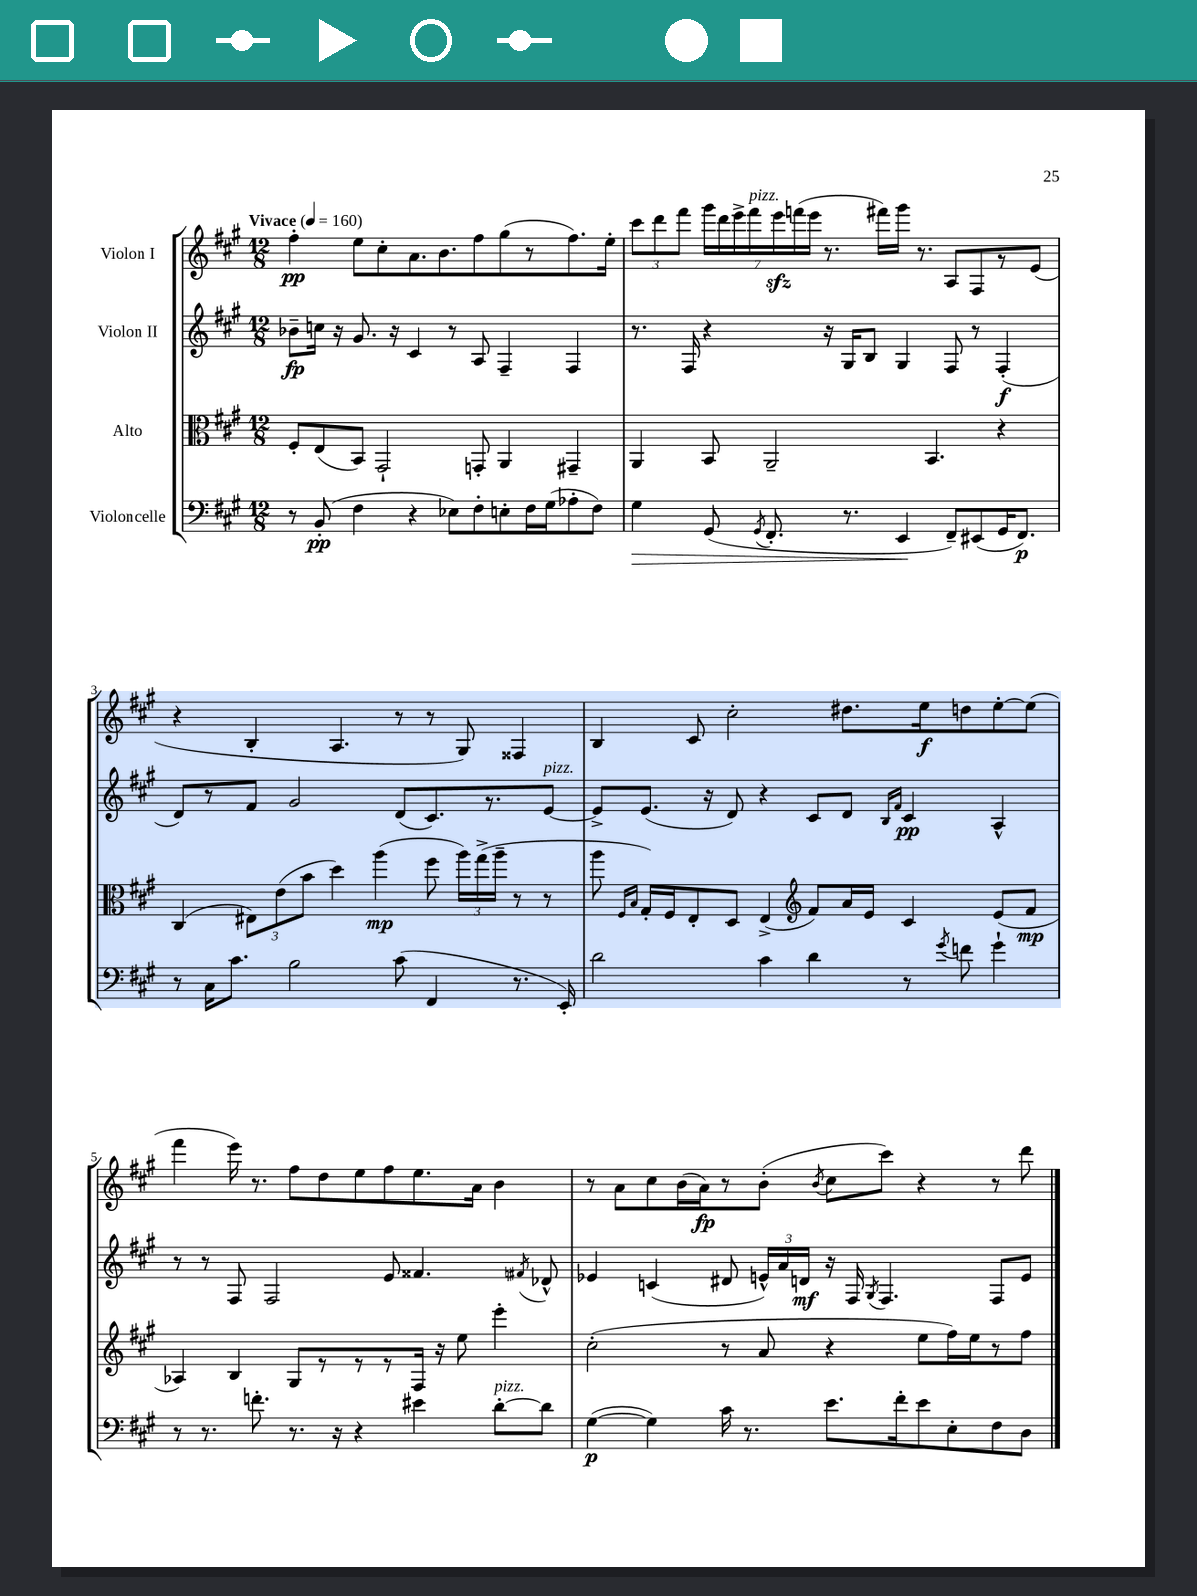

**kern	**dynam	**kern	**dynam	**kern	**dynam	**kern	**dynam
*part4	*part4	*part3	*part3	*part2	*part2	*part1	*part1
*staff4	*staff4	*staff3	*staff3	*staff2	*staff2	*staff1	*staff1
*I"Violoncelle	*	*I"Alto	*	*I"Violon II	*	*I"Violon I	*
*clefF4	*	*clefC3	*	*clefG2	*	*clefG2	*
*k[f#c#g#]	*	*k[f#c#g#]	*	*k[f#c#g#]	*	*k[f#c#g#]	*
*M12/8	*	*M12/8	*	*M12/8	*	*M12/8	*
*MM160	*	*MM160	*	*MM160	*	*MM160	*
=1	=1	=1	=1	=1	=1	=1	=1
!	!	!	!	!	!	!LO:TX:a:B:t=Vivace	!
8r	.	8F#'/L	.	8b-X~\L	fp	4ff#'\	pp
(8BB'/	pp	(8E/	.	16ccn\Jk	.	.	.
.	.	.	.	16r	.	.	.
4F#\	.	8BB/J)	.	8.g#/	.	8ee\L	.
.	.	2GG#`/	.	.	.	8cc#'\	.
.	.	.	.	16r	.	.	.
4r	.	.	.	4c#/	.	8.a\	.
.	.	.	.	.	.	8.b\	.
8E-X\L)	.	.	.	8r	.	.	.
8F#'\	.	8GGn'/	.	8A/	.	8ff#\	.
8En'\	.	4AA/	.	4F#~/	.	(8gg#\	.
16F#\L	.	.	.	.	.	8r	.
(16G#\J	.	.	.	.	.	.	.
8A-X'\	.	4GG#X~/	.	4F#/	.	8.ff#\)	.
8F#\J)	.	.	.	.	.	.	.
.	.	.	.	.	.	16ee'\Jk	.
=2	=2	=2	=2	=2	=2	=2	=2
!	!LO:HP:b	!	!	!	!	!	!
4G#\	>	4AA/	.	8.r	.	12ccc#\L	.
.	.	.	.	.	.	12ddd\	.
.	.	.	.	.	.	12fff#\J	.
.	.	.	.	16F#/	.	.	.
(8GG#/	.	8BB/	.	4r	.	28ggg#\LL	.
.	.	.	.	.	.	28ddd\	.
.	.	.	.	.	.	28eee^\	.
!	!	!	!	!	!	!LO:TX:a:i:t=pizz.	!
.	.	.	.	.	.	28fff#\	.
8qGG#/	.	.	.	.	.	.	.
8.FF#'/	.	2AA~/	.	.	.	.	.
.	.	.	.	.	.	28eeezz\	.
.	.	.	.	.	.	(28fffn\	.
.	.	.	.	.	.	28eee\JJ	.
.	.	.	.	16r	.	8.r	.
8.r	.	.	.	16G#/KL	.	.	.
.	.	.	.	8B/J	.	.	.
.	.	.	.	.	.	16fff#X\LL)	.
4EE/	.	.	.	4G#/	.	16ggg#\JJ	.
.	.	.	.	.	.	8.r	.
.	.	4.BB/	.	.	.	.	.
8FF#~/L)	]	.	.	8F#/	.	8A/L	.
(8EE#X/	.	.	.	8r	.	8F#/	.
16GG#/K	.	4r	.	(4F#'/	f	8r	.
8.FF#/J)	p	.	.	.	.	.	.
.	.	.	.	.	.	(8e/J	.
!!LO:LB:g=z
=3	=3	=3	=3	=3	=3	=3	=3
8r	.	(4C#/	.	8d/L)	.	4r	.
16C#\KL	.	.	.	8r	.	.	.
8.c#\J	.	.	.	.	.	.	.
.	.	12E#X\L)	.	8f#/J	.	4B'/	.
.	.	(12e\	.	.	.	.	.
2B\	.	.	.	2g#/	.	.	.
.	.	12b\J	.	.	.	.	.
.	.	4dd\)	.	.	.	4.A/	.
.	.	(4aa\	mp	.	.	.	.
(8c#\	.	.	.	(8d/L	.	8r	.
4FF#/	.	8ff#\	.	8.c#/)	.	8r	.
.	.	24aa\LL)	.	.	.	8G#/)	.
.	.	(24gg#^\	.	.	.	.	.
.	.	.	.	8.r	.	.	.
.	.	24aa~\JJ	.	.	.	.	.
8.r	.	8r	.	.	.	4F##X/	.
!	!	!	!	!LO:TX:a:i:t=pizz.	!	!	!
.	.	8r	.	[8e/J	.	.	.
16EE'/)	.	.	.	.	.	.	.
=4	=4	=4	=4	=4	=4	=4	=4
2d\	.	8aa\	.	8e^/L]	.	4B/	.
.	.	16qqF#/LL	.	.	.	.	.
.	.	16qqB/JJ	.	.	.	.	.
.	.	16G#'/LL)	.	(8.e/J	.	.	.
.	.	16F#/J	.	.	.	.	.
.	.	8E'/	.	.	.	8c#/	.
.	.	.	.	16r	.	.	.
.	.	8D/J	.	8d/)	.	2cc#'\	.
4c#\	.	(4E^/	.	4r	.	.	.
*	*	*clefG2	*	*	*	*	*
4d\	.	8f#/L)	.	8c#/L	.	.	.
.	.	16a/L	.	8d/J	.	8.dd#X\L	.
.	.	16e/JJ	.	.	.	.	.
.	.	.	.	16qqB/LL	.	.	.
.	.	.	.	16qqf#/JJ	.	.	.
8r	.	4c#/	.	4c#/	pp	.	.
.	.	.	.	.	.	16ee\k	f
8qg#/	.	.	.	.	.	.	.
8fn\	.	.	.	.	.	8ddn\	.
4g#`\	.	(8e/L	.	4A^^/	.	[8ee'\	.
.	.	8f#/J	mp	.	.	(8ee\J]	.
!!LO:LB:g=z
=5	=5	=5	=5	=5	=5	=5	=5
8r	.	4A-X/)	.	8r	.	4fff#\	.
8.r	.	.	.	8r	.	.	.
.	.	4B/	.	8F#/	.	16eee\)	.
8.fn'\	.	.	.	.	.	8.r	.
.	.	.	.	2F#/	.	.	.
8.r	.	8G#/L	.	.	.	8ff#\L	.
.	.	8r	.	.	.	8dd\	.
16r	.	.	.	.	.	.	.
4r	.	8r	.	.	.	8ee\	.
.	.	8r	.	8e/	.	8ff#\	.
4e#X\	.	16F#/Jk	.	4.f##X/	.	8.ee\	.
.	.	16r	.	.	.	.	.
.	.	8ee\	.	.	.	.	.
.	.	.	.	.	.	16a\Jk	.
!LO:TX:a:i:t=pizz.	!	!	!	!	!	!	!
[8d'\L	.	4eee'\	.	.	.	4b\	.
.	.	.	.	8qf#X/	.	.	.
8d\J]	.	.	.	8d-X^^/	.	.	.
=6	=6	=6	=6	=6	=6	=6	=6
([4G#\	p	(2cc#'\	.	4e-X/	.	8r	.
.	.	.	.	.	.	8a\L	.
4G#\])	.	.	.	(4cn/	.	8cc#\	.
.	.	.	.	.	.	(16b\L	.
.	.	.	.	.	.	16a\J)	fp
16c#\	.	8r	.	8d#X/	.	8r	.
8.r	.	.	.	.	.	.	.
.	.	8a/	.	24en^^/LL)	.	(8b'\J	.
.	.	.	.	24a/	.	.	.
.	.	.	.	24dn/JJ	mf	.	.
.	.	.	.	.	.	8qb/	.
8.e\L	.	4r	.	16r	.	8cc#\L	.
.	.	.	.	16F#/	.	.	.
.	.	.	.	8qG#/	.	.	.
.	.	.	.	4.F#/	.	8ccc#\J)	.
16f#'\k	.	.	.	.	.	.	.
8e\	.	8ee\L	.	.	.	4r	.
8E'\	.	16ff#\L)	.	.	.	.	.
.	.	16ee\J	.	.	.	.	.
8F#\	.	8r	.	8F#/L	.	8r	.
8D\J	.	8ff#\J	.	8e/J	.	8ddd\	.
==	==	==	==	==	==	==	==
*-	*-	*-	*-	*-	*-	*-	*-
